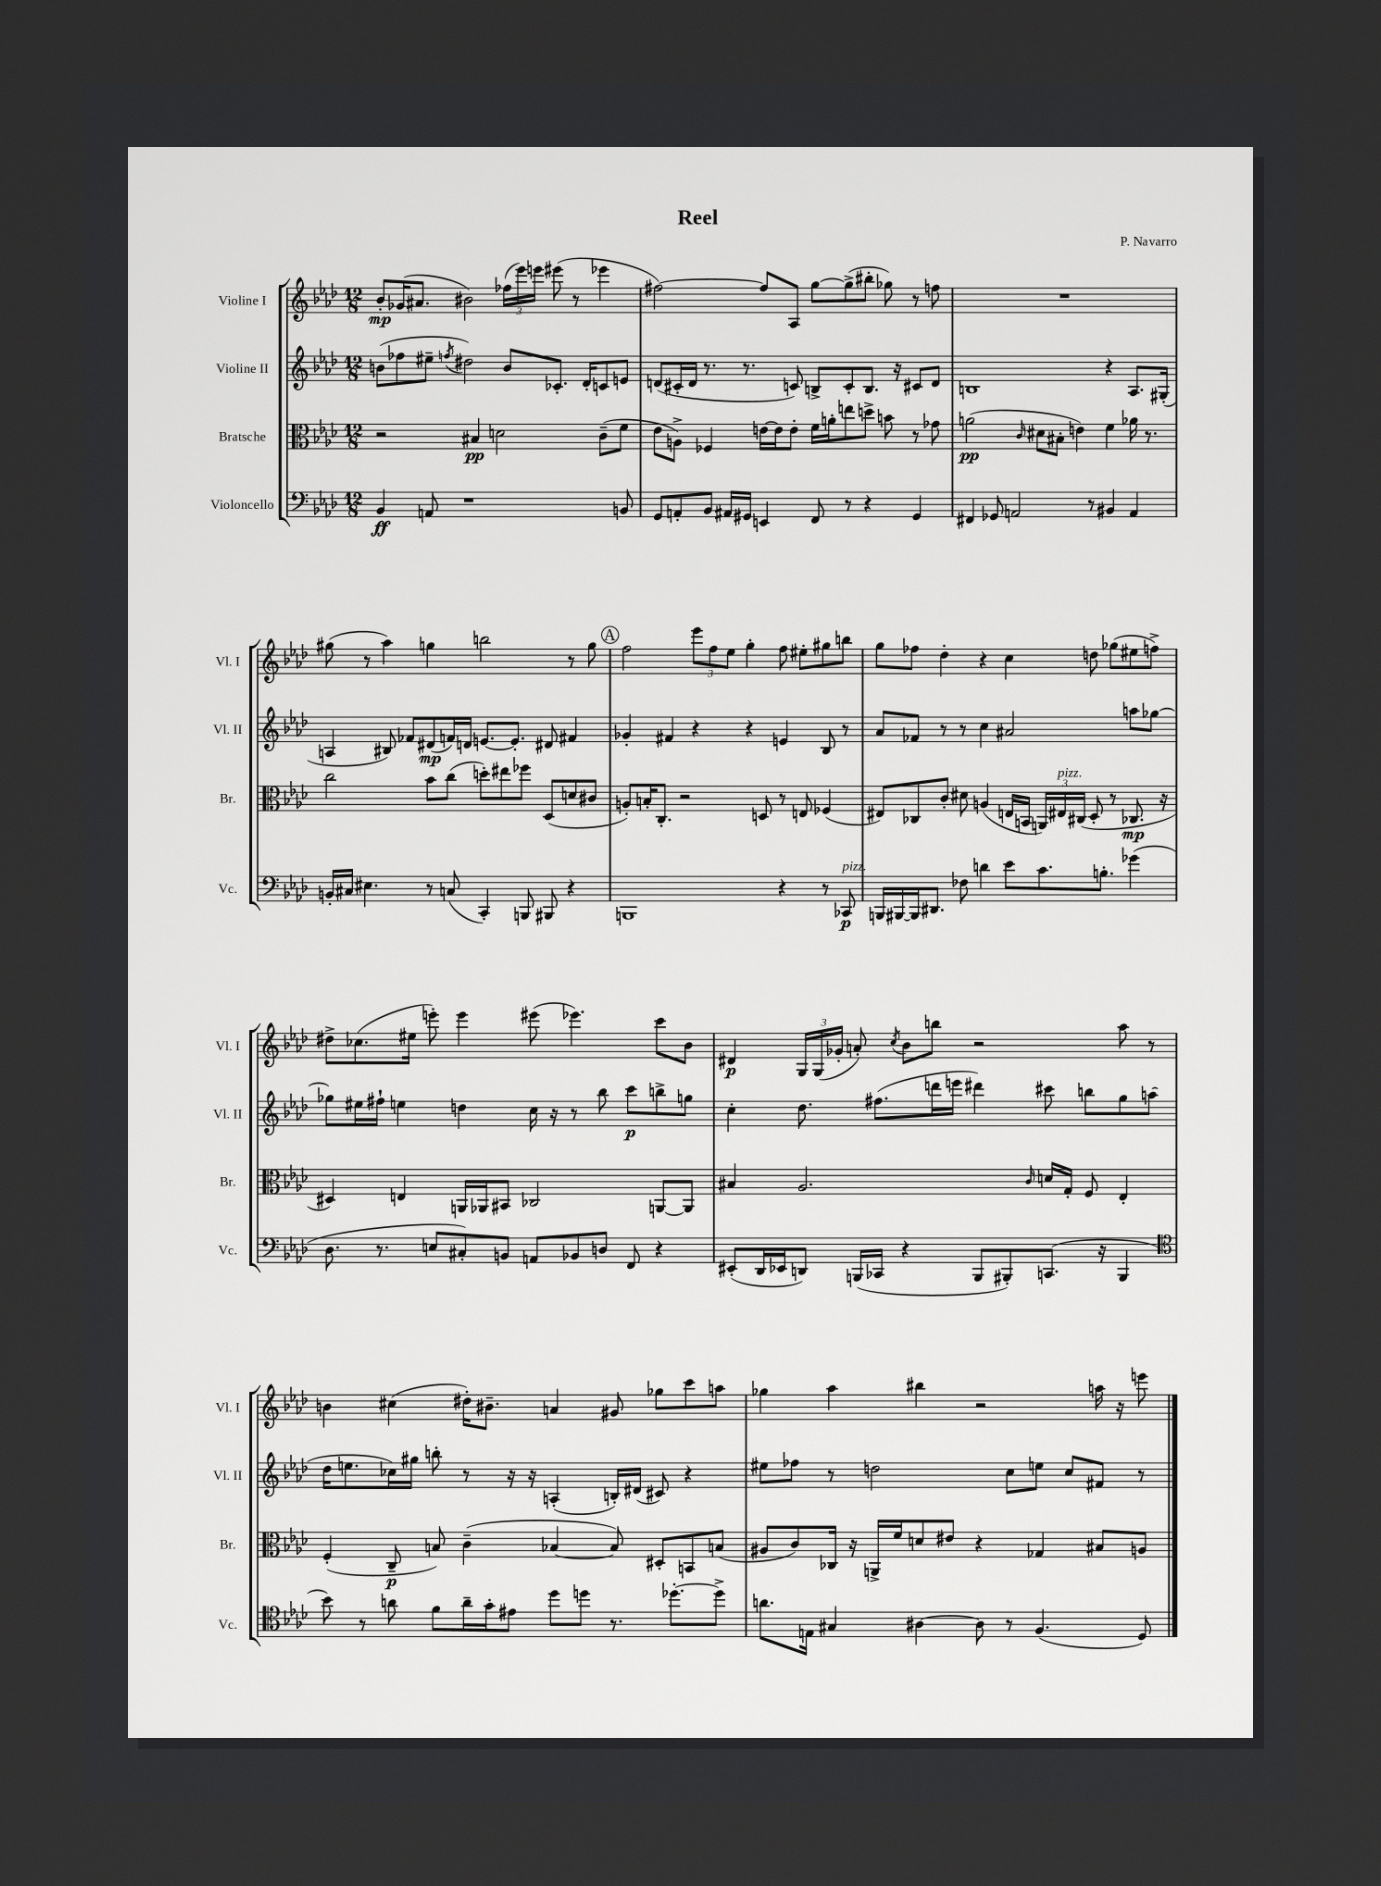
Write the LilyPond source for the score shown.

\header { title = "Reel" composer = "P. Navarro" }
<<
\new StaffGroup <<
\new Staff = "s0" \with { instrumentName = "Violine I" shortInstrumentName = "Vl. I" } {
    \clef treble \key aes \major \numericTimeSignature \time 12/8
    \autoBeamOff bes'8[-.\mp ges'16( ais'8.] bis'2) \tuplet 3/2 { fes''16[( ees'''16) e'''16] } eis'''8( r8 ees'''4 |
    fis''2~) fis''8[ aes8] g''8[~ g''8->( bis''8]-. ges''8) r8 f''8 |
    R1. |
    gis''8( r8 aes''4) g''4 b''2 r8 g''8 |
    \mark \markup { \circle "A" } f''2 \tuplet 3/2 { ees'''8[ f''8 ees''8] } g''4-. f''8 eis''8[-. gis''8 b''8] |
    g''8[ fes''8] des''4-. r4 c''4 d''8 ges''8[( eis''8 f''8]->) |
    dis''8[-> ces''8.( eis''16] e'''8-.) e'''4 eis'''8( ees'''4.) c'''8[ bes'8] |
    dis'4\p \tuplet 3/2 { g16[ g16( ges'16]-. } a'8-.) \acciaccatura { c''8 } bes'8[ b''8] r2 aes''8 r8 |
    b'4 cis''4( dis''16[-.) bis'8.]-- a'4 gis'8 ges''8[ c'''8 a''8] |
    ges''4 aes''4 bis''4 r2 a''16 r16 e'''8 \bar "|." |
}
\new Staff = "s1" \with { instrumentName = "Violine II" shortInstrumentName = "Vl. II" } {
    \clef treble \key aes \major \numericTimeSignature \time 12/8
    \autoBeamOff b'8[( fes''8 eis''8]-- \acciaccatura { f''8 } dis''2) b'8[ ces'8.]-. des'16[-. c'8 e'8] |
    d'8[( cis'16-. d'16] r8. r8. c'8) b8[-> c'8-. b8.] r16 cis'8[ d'8] |
    b1 r4 aes8.[ gis16]-.( |
    a4 bis8) fes'8[ dis'8\mp( f'16) d'16] e'8.[~ e'8.]-. dis'8 fis'4 |
    \mark \markup { \circle "A" } ges'4-. fis'4 r4 r4 e'4 bes8 r8 |
    aes'8[ fes'8] r8 r8 c''4 ais'2 a''8[ ges''8]~ |
    ges''8[ eis''16 fis''16]-! e''4 d''4 c''16 r16 r8 bes''8 c'''8[\p b''8-> g''8] |
    c''4-. des''8. fis''8.[( d'''16 e'''16] dis'''4) cis'''8 b''8[ g''8 a''8]( |
    des''16[ e''8. ces''16) gis''16] b''8-. r8 r16 r16 a4-.( b16[-.) dis'16]( cis'8) r4 |
    eis''8[ fes''8] r8 d''2 c''8[ e''8] c''8[ fis'8] r8 \bar "|." |
}
\new Staff = "s2" \with { instrumentName = "Bratsche" shortInstrumentName = "Br." } {
    \clef alto \key aes \major \numericTimeSignature \time 12/8
    \autoBeamOff r2 bis4\pp d'2 c'8[--( f'8] |
    ees'8[ a8]->) fes4 e'16[~ e'16 e'8]-. f'16[ a'16-. e''8 d''8]-> b'8 r8 ges'8 |
    a'2\pp( \grace { c'16 } dis'8[ bis8]-. e'4) f'4 aes'16 r8. |
    c''2 bes'8[ c''8]( d''8[-.) eis''8 fes''8] des8[( d'8 cis'8] |
    \mark \markup { \circle "A" } a8[-.) b16-. c8.]-. r2 d8 r8 e8 fes4( |
    eis8[) ces8 c'8]-. dis'8 a4( e16[ b,16] \tuplet 3/2 { a,16[) eis16^\markup { \italic "pizz." } cis16]( } des8-. r8 ces8.\mp r16 |
    dis4) e4 a,16[ aes,16 bis,8] ces2 a,8[~ a,8] |
    bis4 aes2. \grace { c'16 } d'16[ g16]-. f8 ees4-. |
    f4-.( c8--\p b8) c'4--( bes4~ bes8) dis8[-. b,8 b8]( |
    ais8[ c'8) ces16] r16 a,16[-> f'16 d'8 eis'8] r4 ges4 bis8[ a8] \bar "|." |
}
\new Staff = "s3" \with { instrumentName = "Violoncello" shortInstrumentName = "Vc." } {
    \clef bass \key aes \major \numericTimeSignature \time 12/8
    \autoBeamOff bes,4\ff a,8 r1 b,8 |
    g,8[ a,8-. bes,8] ais,16[ gis,16] e,4 f,8 r8 r4 gis,4 |
    fis,4 ges,8 a,2 r8 bis,4 a,4 |
    b,16[-. cis16] eis4. r8 c8( c,4-.) b,,8 bis,,8 r4 |
    \mark \markup { \circle "A" } b,,1 r4 r8 ces,8\p^\markup { \italic "pizz." } |
    b,,16[ bis,,16~ bis,,16 dis,8.] fes8 d'4 ees'8[ c'8. b8.]-. ges'4( |
    des8. r8. e8[ cis8-.) b,8] a,8[ bes,8 d8] f,8 r4 |
    eis,8[-.( des,16 ees,16 d,8]) b,,16[( ces,16] r4 b,,8[ bis,,8-.) c,8.]( r16 bis,,4 |
    \clef tenor bes'8) r8 a'8 f'8[ a'16-- g'16-. eis'8] des''8[ d''8] r8. des''8.[~-. des''8]-> |
    a'8.[ e16] gis4 ais4~ ais8 r8 f4.( des8) \bar "|." |
}
>>
>>
\layout { \context { \Score \remove "Bar_number_engraver" } }
